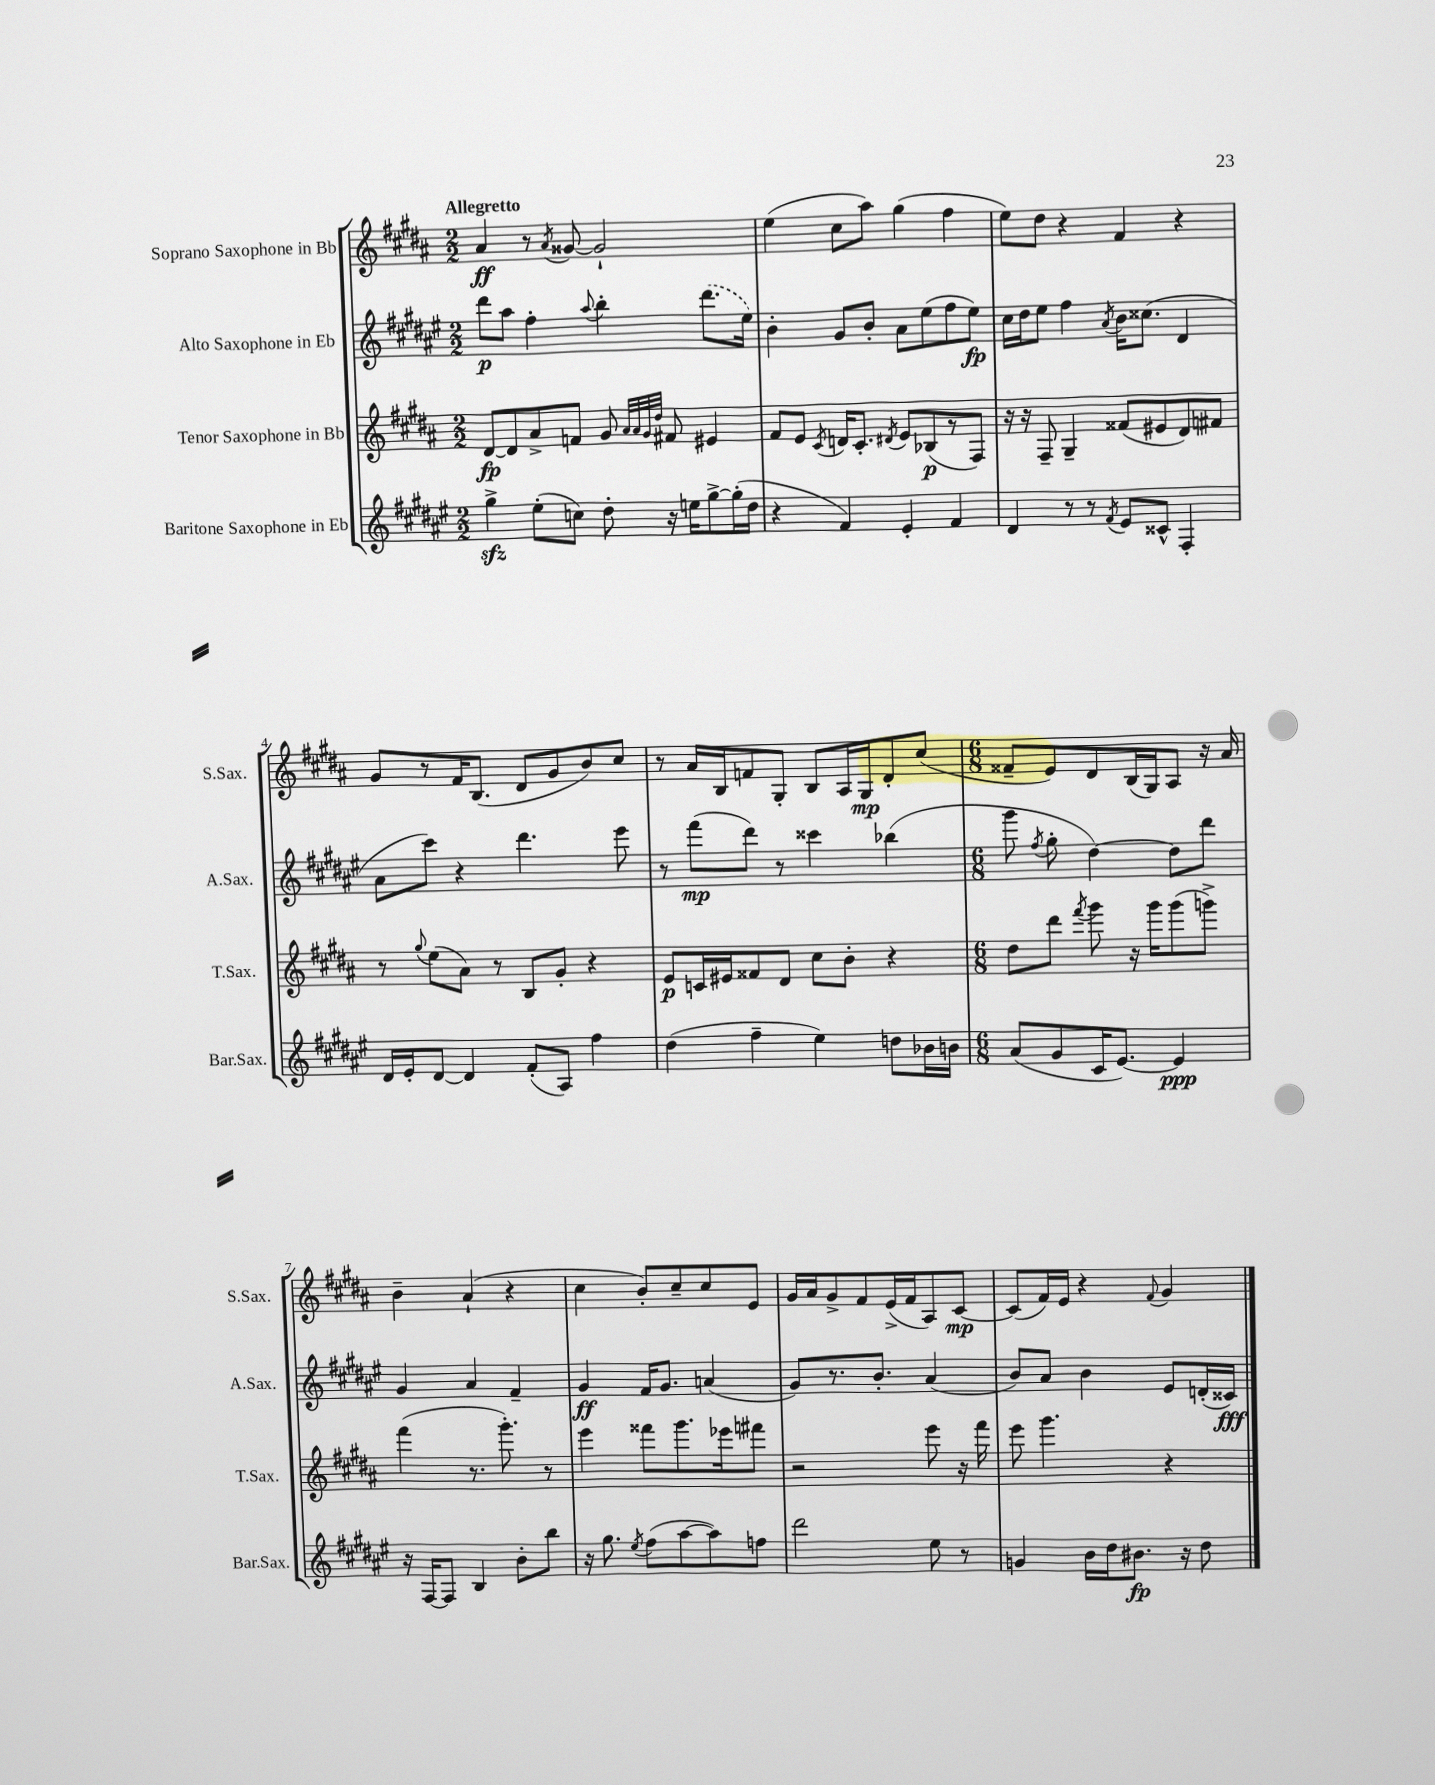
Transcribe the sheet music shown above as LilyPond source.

<<
\new StaffGroup <<
\new Staff = "s0" \with { instrumentName = "Soprano Saxophone in Bb" shortInstrumentName = "S.Sax." } {
    \clef treble \key b \major \numericTimeSignature \time 2/2 \tempo "Allegretto"
    \autoBeamOff ais'4\ff r8 \acciaccatura { ais'8 } gisis'8~ gisis'2-! |
    e''4( cis''8[ ais''8]) gis''4( fis''4 |
    e''8[) dis''8] r4 fis'4 r4 |
    gis'8[ r8 fis'16 b8.]( dis'8[ gis'8 b'8) cis''8] |
    r8 ais'16[ b16 f'8 gis8]-. b8[ ais16 gis16\mp dis'8-. cis''8]( |
    \numericTimeSignature \time 6/8 fisis'8[-- e'8) dis'8 b16( gis16) ais8] r16 ais'16 |
    b'4-- ais'4-!( r4 |
    cis''4 b'8[-.) cis''8-- cis''8 e'8] |
    gis'16[ ais'16 gis'8-> fis'8 e'16->( fis'16 ais8) cis'8]~\mp |
    cis'8[( fis'16) e'16] r4 \appoggiatura { fis'8 } gis'4 \bar "|." |
}
\new Staff = "s1" \with { instrumentName = "Alto Saxophone in Eb" shortInstrumentName = "A.Sax." } {
    \clef treble \key fis \major \numericTimeSignature \time 2/2
    \autoBeamOff dis'''8[\p ais''8] fis''4-. \appoggiatura { ais''8 } b''4-. \once \slurDashed dis'''8.[( eis''16]) |
    b'4-. gis'8[ b'8]-. ais'8[ eis''8( fis''8 eis''8]\fp) |
    cis''16[ dis''16 eis''8] fis''4 \acciaccatura { ais'8 } b'16[ cisis''8.]( dis'4 |
    ais'8[ cis'''8]) r4 dis'''4. eis'''8 |
    r8 fis'''8[\mp( dis'''8]) r8 cisis'''4 bes''4( |
    \numericTimeSignature \time 6/8 gis'''8 \acciaccatura { fis''8 } gis''8-. dis''4~) dis''8[ dis'''8] |
    gis'4 ais'4 fis'4-- |
    gis'4\ff fis'16[ gis'8.] a'4( |
    gis'8[) r8. b'8.]-. ais'4( |
    b'8[) ais'8] b'4 eis'8[ d'16-.( cisis'16]\fff) \bar "|." |
}
\new Staff = "s2" \with { instrumentName = "Tenor Saxophone in Bb" shortInstrumentName = "T.Sax." } {
    \clef treble \key b \major \numericTimeSignature \time 2/2
    \autoBeamOff dis'8[~\fp dis'8 ais'8-> f'8] gis'8 \grace { ais'32[ ais'32 gis'32 dis''32] } fis'8 eis'4 |
    fis'8[ e'8] \acciaccatura { cis'8 } d'16[ cis'8.]-. \acciaccatura { dis'8 } e'8[ bes8\p( r8 fis8]) |
    r16 r16 fis8-- gis4-- fisis'8[( eis'8 dis'8) fis'8] |
    r8 \appoggiatura { gis''8 } e''8[( ais'8]) r8 b8[ gis'8]-. r4 |
    e'8[\p c'16 eis'16 fisis'8 dis'8] cis''8[ b'8]-. r4 |
    \numericTimeSignature \time 6/8 dis''8[ dis'''8] \acciaccatura { fis'''8 } gis'''8 r16 gis'''16[ gis'''8( g'''8]->) |
    fis'''4( r8. gis'''8.-.) r8 |
    e'''4 fisis'''8[ gis'''8. ees'''16 fis'''8] |
    r2 e'''8 r16 fis'''16 |
    e'''8 gis'''4. r4 \bar "|." |
}
\new Staff = "s3" \with { instrumentName = "Baritone Saxophone in Eb" shortInstrumentName = "Bar.Sax." } {
    \clef treble \key fis \major \numericTimeSignature \time 2/2
    \autoBeamOff gis''4->\sfz eis''8[-.( c''8]) dis''8-. r16 e''16[ gis''8~-> gis''16-.( dis''16] |
    r4 fis'4) eis'4-. fis'4 |
    dis'4 r8 r8 \acciaccatura { fis'8 } eis'8[ cisis'8]-^ fis4-. |
    dis'16[ eis'16-. dis'8]~ dis'4 fis'8[-.( ais8]) fis''4 |
    dis''4( fis''4-- eis''4) d''8[ bes'16 b'16] |
    \numericTimeSignature \time 6/8 ais'8[( gis'8 cis'16 eis'8.]~) eis'4\ppp |
    r16 fis16[~ fis8] b4 b'8[-. b''8] |
    r16 gis''8. \acciaccatura { eis''8 } fis''8[( ais''8~ ais''8) f''8] |
    dis'''2 eis''8 r8 |
    g'4 b'16[ dis''16 bis'8.]\fp r16 dis''8 \bar "|." |
}
>>
>>
